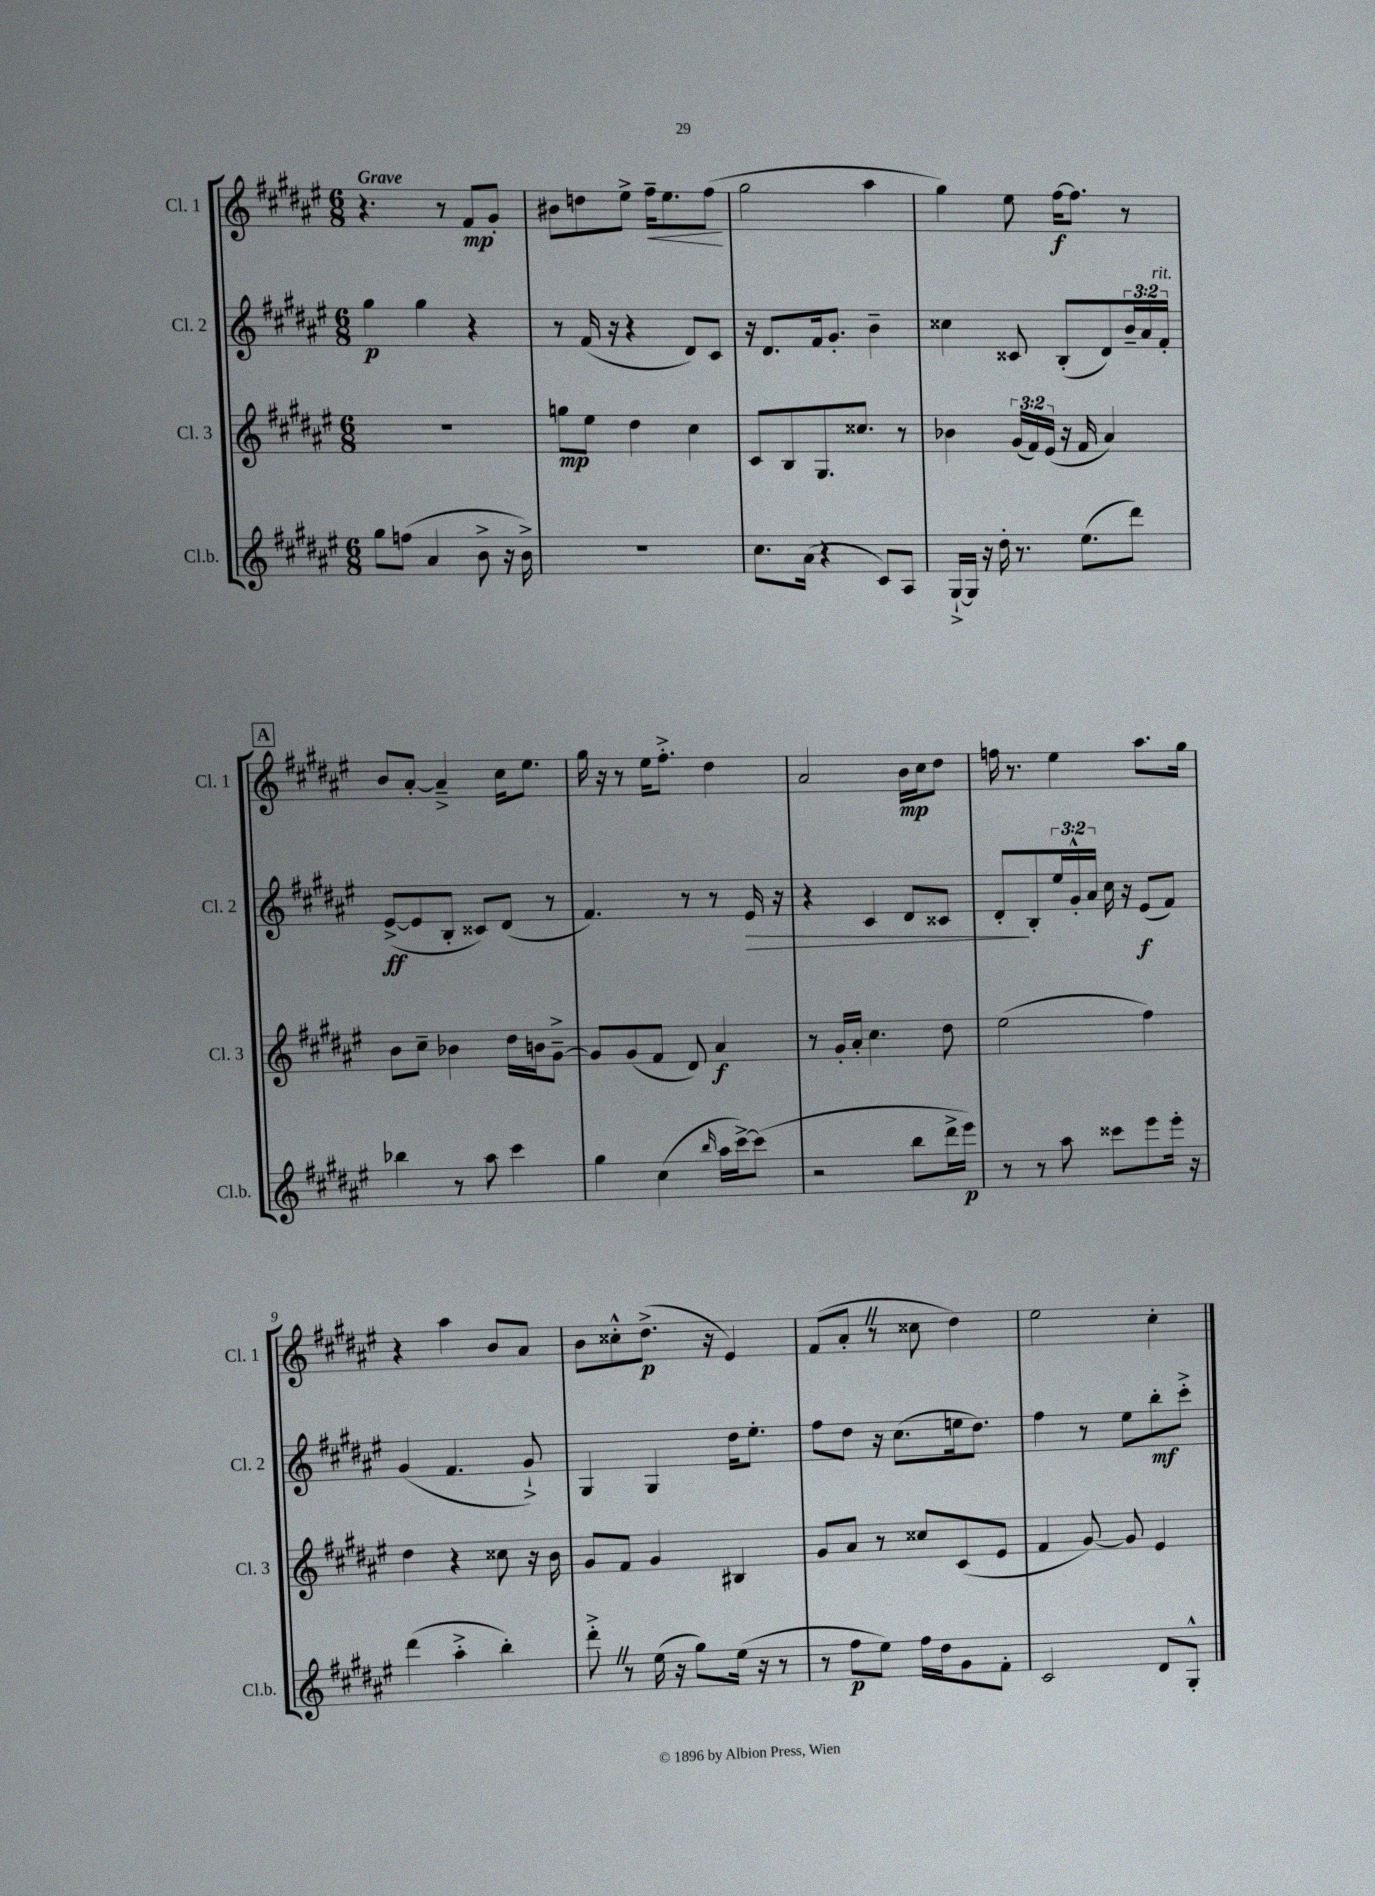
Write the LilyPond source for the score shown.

<<
\new StaffGroup <<
\new Staff = "s0" \with { instrumentName = "Cl. 1" shortInstrumentName = "Cl. 1" } {
    \clef treble \key fis \major \numericTimeSignature \time 6/8 \tempo "Grave"
    r4. r8 fis'8\mp gis'8-. |
    bis'8 d''8 eis''8-> fis''16--\< eis''8. fis''8\!( |
    gis''2 ais''4 |
    gis''4) eis''8 fis''16~\f fis''8. r8 |
    \mark \markup { \box "A" } b'8 ais'8~-. ais'4---> cis''16 eis''8. |
    gis''16 r16 r8 eis''16 fis''8.-.-> dis''4 |
    ais'2 b'16\mp cis''16 dis''8 |
    f''16 r8. eis''4 ais''8. gis''16 |
    r4 ais''4 b'8 ais'8 |
    b'8 cisis''8-.-^ dis''8.->\p( r16 eis'4) |
    fis'8( ais'8-. \once \override BreathingSign.text = \markup { \musicglyph "scripts.caesura.straight" } \breathe r8 cisis''8 dis''4) |
    eis''2 cis''4-. \bar "|." |
}
\new Staff = "s1" \with { instrumentName = "Cl. 2" shortInstrumentName = "Cl. 2" } {
    \clef treble \key fis \major \numericTimeSignature \time 6/8 \override Staff.TupletNumber.text = #tuplet-number::calc-fraction-text
    gis''4\p gis''4 r4 |
    r8 fis'16( r16 r4 dis'8) cis'8 |
    r16 dis'8. fis'16 gis'8.-. b'4-- |
    cisis''4 cisis'8 b8-.( dis'8) \tuplet 3/2 { b'16-- ais'16 fis'16-.^\markup { \italic "rit." } } |
    \mark \markup { \box "A" } eis'8~->\ff( eis'8 b8-. cisis'8) dis'8( r8 |
    fis'4.) r8 r8 eis'16\> r16 |
    r4 cis'4 dis'8 cisis'8 |
    dis'8-.\! b8-. \tuplet 3/2 { eis''16 gis'16-.-^ ais'16 } cis''16 r16 eis'8\f( fis'8) |
    gis'4( fis'4. gis'8-!->) |
    gis4 gis4 dis''16 eis''8.-. |
    fis''8 dis''8 r16 cis''8.( e''16 dis''8.) |
    fis''4 r8 eis''8 b''8-.\mf cis'''8-.-> \bar "|." |
}
\new Staff = "s2" \with { instrumentName = "Cl. 3" shortInstrumentName = "Cl. 3" } {
    \clef treble \key fis \major \numericTimeSignature \time 6/8 \override Staff.TupletNumber.text = #tuplet-number::calc-fraction-text
    R2. |
    g''8\mp eis''8 dis''4 cis''4 |
    cis'8 b8 gis8. cisis''8. r8 |
    bes'4 \tuplet 3/2 { gis'16( fis'16) eis'16( } r16 fis'16 ais'4) |
    \mark \markup { \box "A" } b'8 cis''8-- bes'4 dis''16 b'16 gis'8~---> |
    gis'8 gis'8( fis'8 dis'8) ais'4\f |
    r8 gis'16-. ais'16-. cis''4. dis''8 |
    eis''2( fis''4) |
    dis''4 r4 cisis''8 r16 b'16 |
    gis'8 fis'8 gis'4 bis4 |
    gis'8 ais'8 r8 cisis''8 cis'8( eis'8 |
    fis'4 gis'8~) gis'8 eis'4 \bar "|." |
}
\new Staff = "s3" \with { instrumentName = "Cl.b." shortInstrumentName = "Cl.b." } {
    \clef treble \key fis \major \numericTimeSignature \time 6/8
    gis''8 f''8( ais'4 b'8-> r16 b'16->) |
    R2. |
    cis''8. ais'16( r4 cis'8) ais8 |
    gis16~-!-> gis16 r16 dis''16-. r8. eis''8.( dis'''8) |
    \mark \markup { \box "A" } bes''4 r8 ais''8 cis'''4 |
    gis''4 cis''4( \grace { b''16 } ais''16 cis'''16~->) cis'''8( |
    r2 b''8 dis'''16-> eis'''16\p) |
    r8 r8 ais''8 cisis'''8 eis'''8 eis'''16-. r16 |
    dis'''4( ais''4-.-> b''4-.) |
    dis'''8-.-> \once \override BreathingSign.text = \markup { \musicglyph "scripts.caesura.straight" } \breathe r8 eis''16( r16 gis''8) eis''16( r16 r8 |
    r8 fis''8\p eis''8) fis''16 dis''16 gis'8 fis'8-. |
    cis'2 dis'8 gis8-.-^ \bar "|." |
}
>>
>>
